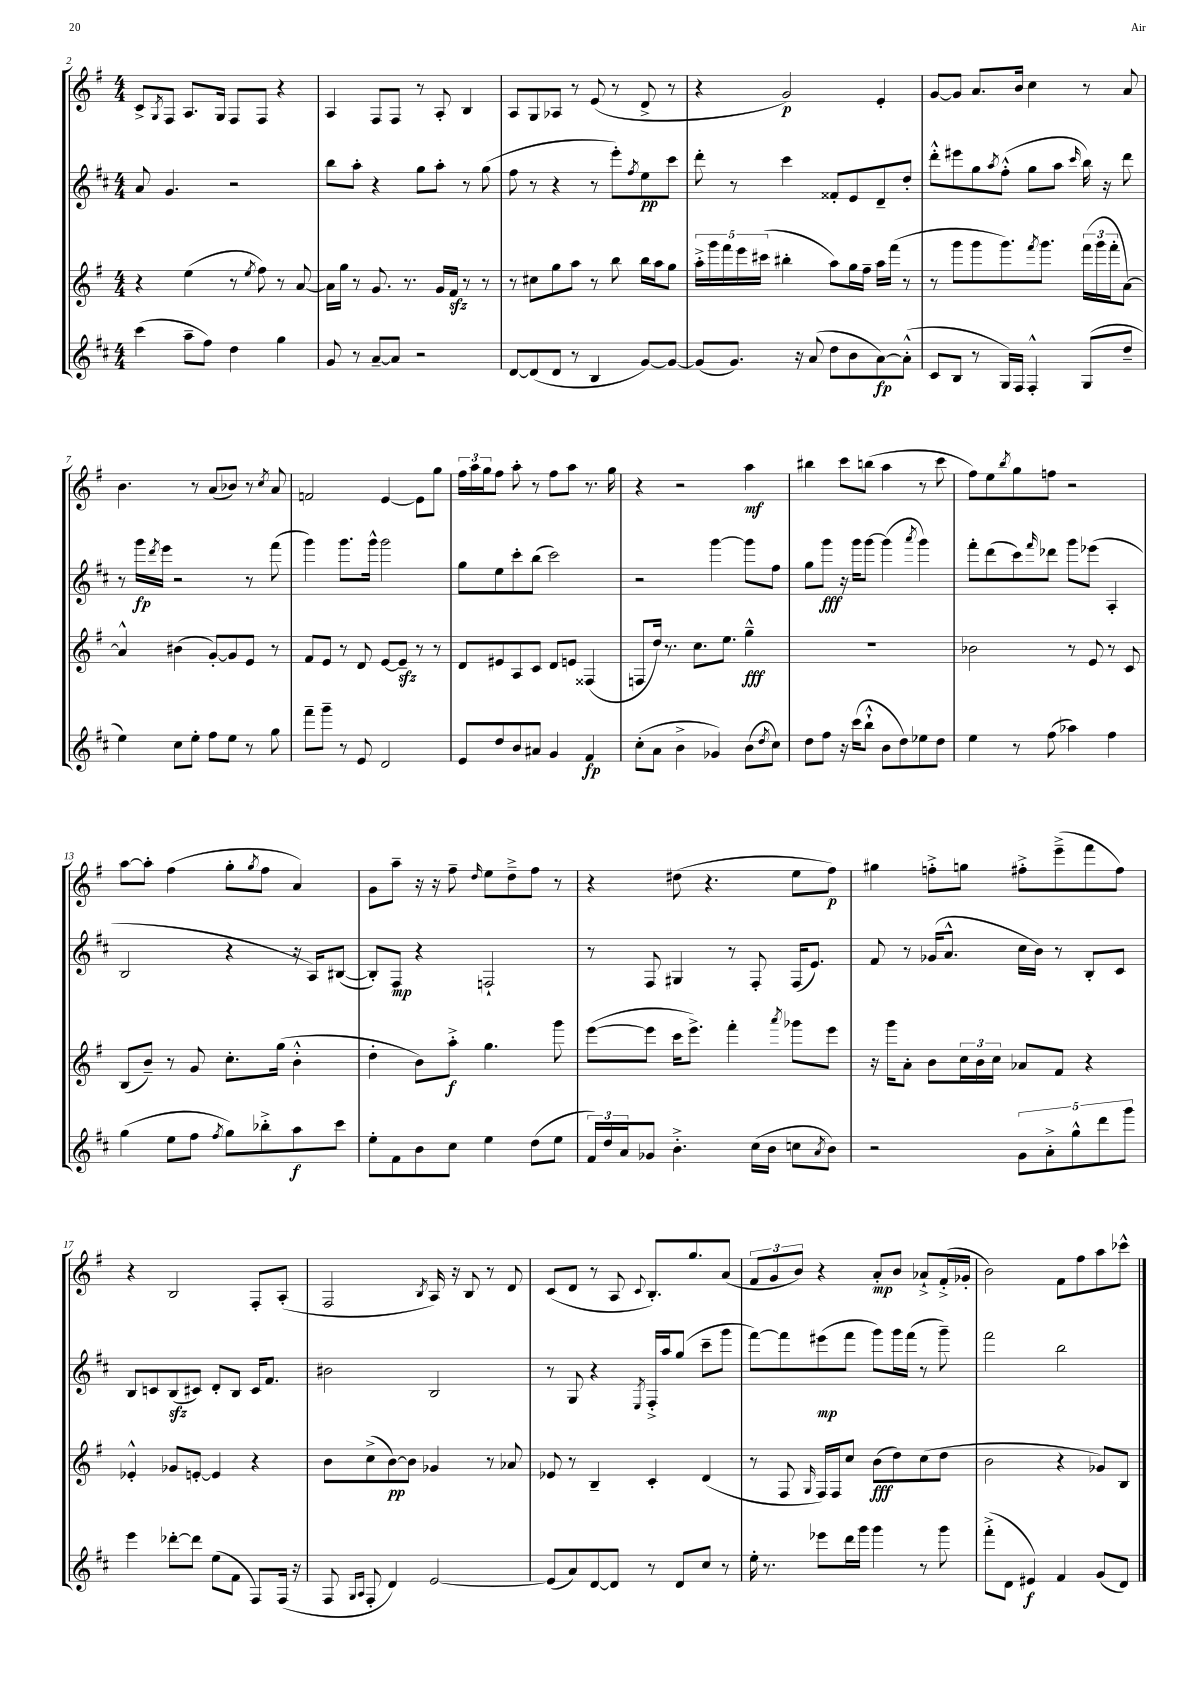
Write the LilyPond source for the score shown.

<<
\new StaffGroup <<
\new Staff = "s0" {
    \clef treble \key g \major \numericTimeSignature \time 4/4
    c'8-> \acciaccatura { g8 } fis8 a8. g16 fis8 fis8 r4 |
    a4 fis8 fis8 r8 a8-. b4 |
    a8 g8 aes8 r8 e'8( r8 d'8-> r8 |
    r4 g'2\p) e'4-. |
    g'8~ g'8 a'8. b'16 c''4 r8 a'8 |
    b'4. r8 a'8( bes'8) r8 \acciaccatura { c''8 } a'8 |
    f'2 e'4~ e'8 g''8 |
    \tuplet 3/2 { fis''16 a''16 g''16 } fis''8 a''8-. r8 fis''8 a''8 r8. g''16 |
    r4 r2 a''4\mf |
    bis''4 c'''8 b''8( a''4 r8 c'''8 |
    fis''8) e''8 \acciaccatura { b''8 } g''8 f''8 r2 |
    a''8~ a''8-. fis''4( g''8-. \acciaccatura { g''8 } fis''8 a'4) |
    g'8 a''8-- r16 r16 fis''8-- \grace { d''16 } e''8 d''8---> fis''8 r8 |
    r4 dis''8( r4. e''8 fis''8\p) |
    gis''4 f''8-.-> g''8 fis''8-.-> e'''8--->( fis'''8 fis''8) |
    r4 b2 fis8-. a8-.( |
    fis2 \acciaccatura { b8 } a16) r16 b8 r8 d'8 |
    c'8( d'8 r8 a8 \appoggiatura { c'8 } b8.-.) g''8. a'8( |
    \tuplet 3/2 { fis'8 g'8 b'8) } r4 a'8-.\mp b'8 aes'8-!-> fis'16-.->( ges'16-. |
    b'2) fis'8 fis''8 a''8 ces'''8-^ \bar "|." |
}
\new Staff = "s1" {
    \clef treble \key d \major \numericTimeSignature \time 4/4
    a'8 g'4. r2 |
    b''8 a''8-. r4 g''8 a''8-. r8 g''8( |
    fis''8 r8 r4 r8 e'''8-.) \acciaccatura { fis''8 } e''8\pp cis'''8 |
    d'''8-. r8 cis'''4 fisis'8-. e'8 d'8-- d''8-. |
    d'''8-.-^ eis'''8 g''8 \acciaccatura { a''8 } fis''8-.-^( g''8 a''8 \grace { cis'''16 } b''16) r16 d'''8 |
    r8 g'''16\fp \acciaccatura { d'''8 } e'''16 r2 r8 fis'''8( |
    g'''4) g'''8. g'''16-^ g'''2 |
    g''8 e''8 cis'''8-. b''8( cis'''2) |
    r2 g'''4~ g'''8 fis''8 |
    g''8 g'''8\fff r16 g'''16 g'''8~ g'''4( \acciaccatura { a'''8 } g'''4) |
    fis'''8-. d'''8( cis'''8) \grace { fis'''16 } des'''8 g'''8 ees'''8( a4-. |
    b2 r4 r16 a16) bis8~( |
    bis8-.) fis8\mp r4 f2-! |
    r8 fis8 gis4 r8 fis8-. fis16( e'8.) |
    fis'8 r8 ges'16( a'8.-^ cis''16 b'16) r8 b8-. cis'8 |
    b8 c'8 b8\sfz( cis'8) d'8-. b8 cis'16 fis'8. |
    bis'2 b2 |
    r8 g8 r4 \acciaccatura { e8 } fis16-.-> a''16 g''8( cis'''8-- g'''8 |
    fis'''8~) fis'''8 eis'''8\mp( fis'''8 g'''8) g'''16 fis'''16( r8 g'''8--) |
    fis'''2 b''2 \bar "|." |
}
\new Staff = "s2" {
    \clef treble \key g \major \numericTimeSignature \time 4/4
    r4 e''4( r8 \acciaccatura { e''8 } fis''8) r8 a'8~ |
    a'16 g''16 r8 g'8. r8. g'16 fis'16\sfz r8 r8 |
    r8 cis''8 g''8 a''8 r8 b''8 b''16 a''16 g''8 |
    \tuplet 5/4 { a''16-.-> g'''16 fis'''16 e'''16 cis'''16( } bis''4-. a''8) g''16 fis''16-- a''16 fis'''16( r8 |
    r8 g'''8 g'''8 g'''8.) \acciaccatura { fis'''8 } g'''8. \tuplet 3/2 { fis'''16( g'''16 fis'''16-. } a'8~) |
    a'4-^ bis'4( g'8~-.) g'8 e'8 r8 |
    fis'8 e'8 r8 d'8 e'8~ e'8--\sfz r8 r8 |
    d'8 eis'8 a8 c'8 d'8 e'8 fisis4( |
    f8 d''16) r8. c''8. e''8. g''4---^\fff |
    R1 |
    bes'2 r8 e'8 r8 c'8 |
    b8( b'8--) r8 g'8 c''8.-. g''16( b'4-.-^ |
    d''4-. b'8) a''8-.->\f g''4. g'''8 |
    e'''8~( e'''8 c'''16 e'''8.->) fis'''4-. \acciaccatura { a'''8 } ges'''8 e'''8 |
    r16 g'''16 a'8-. b'8 \tuplet 3/2 { c''16 b'16 c''16 } aes'8 fis'8 r4 |
    ees'4-.-^ ges'8 e'8~-. e'4 r4 |
    b'8 c''8->( b'8~\pp) b'8 ges'4 r8 aes'8 |
    ees'8 r8 b4-- c'4-. d'4( |
    r8 fis8 \grace { g16 } fis16) fis16 c''8 b'8\fff( d''8) c''8( d''8 |
    b'2 r4 ges'8) b8 \bar "|." |
}
\new Staff = "s3" {
    \clef treble \key d \major \numericTimeSignature \time 4/4
    cis'''4( a''8-- fis''8) d''4 g''4 |
    g'8 r8 a'8~-- a'8 r2 |
    d'8~ d'8( d'8 r8 b4 g'8~) g'8~ |
    g'8( g'8.) r16 a'8( d''8 b'8 a'8~\fp) a'8-.-^( |
    cis'8 b8 r8 g16) fis16 fis4-.-^ g8( d''8-- |
    e''4) cis''8 e''8-. fis''8 e''8 r8 g''8 |
    fis'''8-- g'''8-- r8 e'8 d'2 |
    e'8 d''8 b'8 ais'8 g'4 fis'4\fp |
    cis''8-.( a'8 b'4-> ges'4) b'8( \acciaccatura { d''8 } cis''8) |
    d''8 fis''8 r16 cis'''16( b''8-!-^ b'8 d''8) ees''8 d''8 |
    e''4 r8 fis''8( aes''4) fis''4 |
    g''4( e''8 fis''8 \acciaccatura { fis''8 } g''8) bes''8-.-> a''8\f cis'''8 |
    e''8-. fis'8 b'8 cis''8 e''4 d''8( e''8 |
    \tuplet 3/2 { fis'16) d''16 a'16 } ges'8 b'4.-.-> cis''16( b'16 c''8 \acciaccatura { a'8 } b'8) |
    r2 \tuplet 5/4 { g'8 a'8-.-> g''8-^ d'''8 g'''8 } |
    e'''4 des'''8~-. des'''8 e''8( fis'8 fis8) fis16( r16 |
    fis8 \grace { g16 a16 } fis8-. d'4) e'2~ |
    e'8( a'8) d'8~ d'8 r8 d'8 cis''8 r8 |
    e''16-. r8. ees'''8 d'''16 g'''16 g'''4 r8 g'''8 |
    fis'''8-.->( d'8 eis'4\f) fis'4 g'8( d'8) \bar "|." |
}
>>
>>
\layout { \context { \Score currentBarNumber = #2 } }
